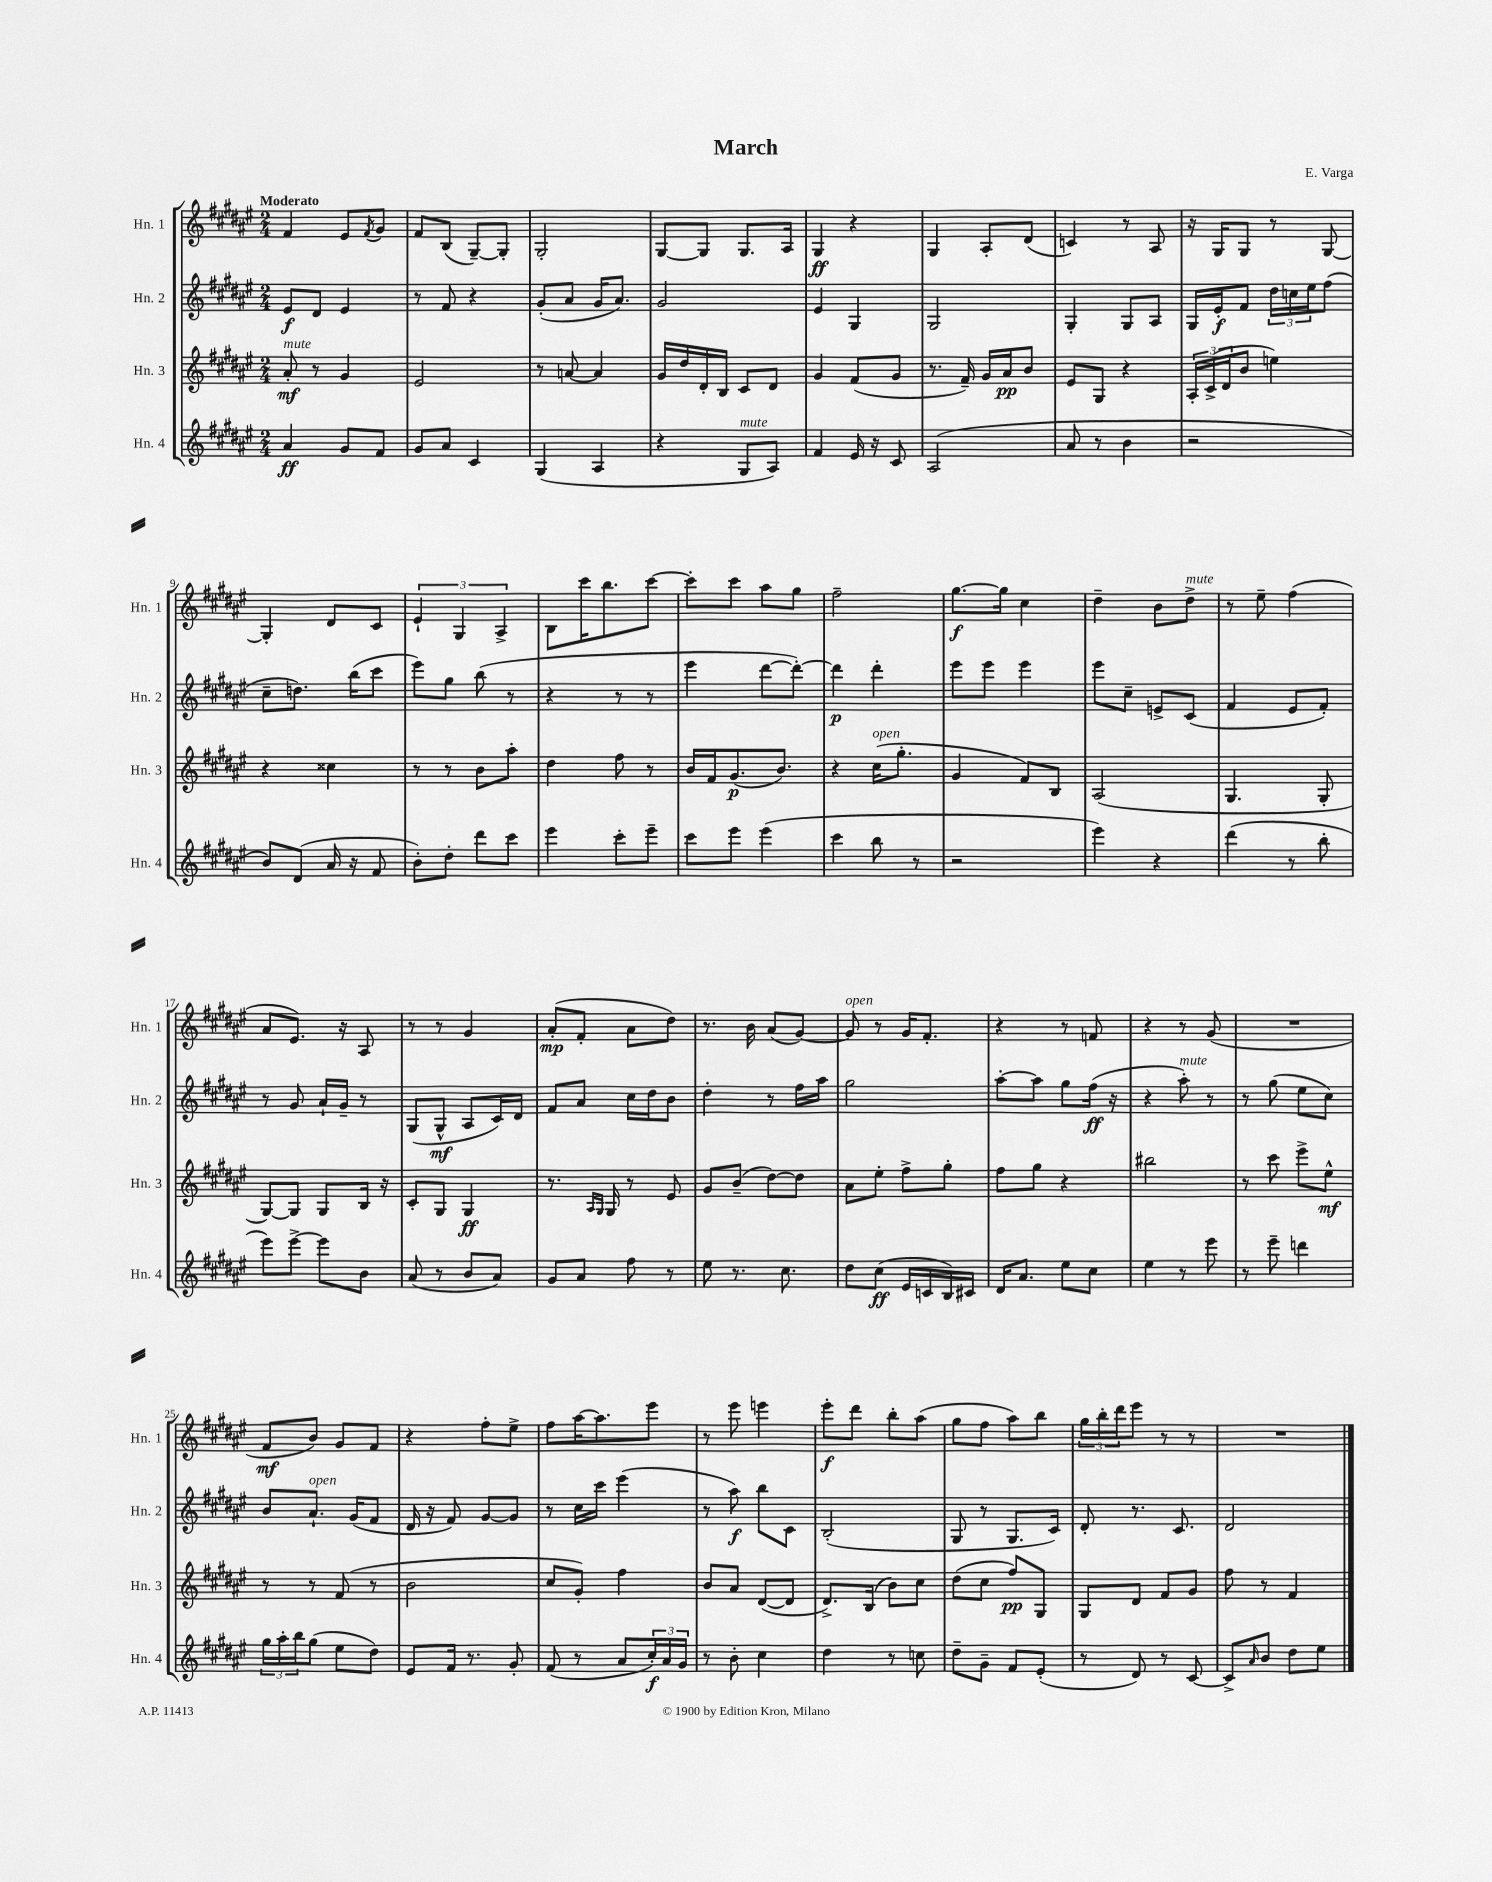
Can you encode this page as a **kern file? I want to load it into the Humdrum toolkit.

**kern	**kern	**kern	**kern
*staff4	*staff3	*staff2	*staff1
*clefG2	*clefG2	*clefG2	*clefG2
*k[f#c#g#d#a#e#]	*k[f#c#g#d#a#e#]	*k[f#c#g#d#a#e#]	*k[f#c#g#d#a#e#]
*M2/4	*M2/4	*M2/4	*M2/4
4a#	8a#'	8e#	4f#
.	8r	8d#	.
8g#	4g#	4e#	8e#
.	.	.	8qf#
8f#	.	.	8g#
=	=	=	=
8g#	2e#	8r	8f#
8a#	.	8f#	(8B
4c#	.	4r	[8G#~)
.	.	.	8G#']
=	=	=	=
(4G#	8r	(8g#'	2G#'
.	[8a	8a#	.
4A#	4a]	16g#	.
.	.	8.a#)	.
=	=	=	=
4r	16g#	2g#	[8G#
.	16dd#	.	.
.	16d#'	.	8G#]
.	16B	.	.
8G#	8c#	.	8.G#
8A#)	8d#	.	.
.	.	.	16A#
=	=	=	=
4f#	4g#	4e#	4G#
16e#	(8f#	4G#	4r
16r	.	.	.
8c#	8g#	.	.
=	=	=	=
(2A#	8.r	2G#	4G#
.	16f#~)	.	.
.	16g#	.	8A#'
.	16a#	.	.
.	8b	.	(8d#
=	=	=	=
8a#	8e#	4G#'	4c)
8r	8G#	.	.
4b	4r	8G#	8r
.	.	8A#	8A#
=	=	=	=
2r	24A#'	16G#	16r
.	(24c#^	.	.
.	.	16e#'	16G#
.	24d#	.	.
.	8b	8f#	8G#
.	4ee)	24dd#	8r
.	.	24cc	.
.	.	24ee#	.
.	.	(8ff#	[8G#
=	=	=	=
8b)	4r	8cc#~	4G#']
(8d#	.	8.dd)	.
16a#	4cc##	.	8d#
16r	.	(16bb	.
8f#	.	8ccc#	8c#
=	=	=	=
8b')	8r	8eee#)	6e#`
8dd#'	8r	8gg#	.
.	.	.	6G#
8ddd#	8b	(8bb	.
.	.	.	6A#^
8ccc#	8aa#'	8r	.
=	=	=	=
4eee#	4dd#	4r	8B
.	.	.	16ccc#
.	.	.	8.bb
8ccc#'	8ff#	8r	.
8eee#~	8r	8r	[8ccc#
=	=	=	=
8ccc#	16b	4eee#	8ccc#']
.	16f#	.	.
8eee#	(8.g#	.	8ccc#
(4eee#	.	[8ddd#	8aa#
.	8.b)	.	.
.	.	8ddd#'_)	8gg#
=	=	=	=
4ccc#	4r	4ddd#]	2ff#~
8bb	(16cc#	4ddd#'	.
.	8.gg#'	.	.
8r	.	.	.
=	=	=	=
2r	4g#	8eee#	[8.gg#
.	.	8eee#	.
.	.	.	16gg#]
.	8f#)	4eee#	4cc#
.	8B	.	.
=	=	=	=
4eee#)	(2A#	8eee#	4dd#~
.	.	8cc#~	.
4r	.	8e^	8b
.	.	(8c#	8dd#^
=	=	=	=
(4ddd#	4.G#	4f#	8r
.	.	.	8ee#~
8r	.	8e#	(4ff#
8bb'	8G#'	8f#')	.
=	=	=	=
8eee#)	[8G#)	8r	8a#
[8eee#^	8G#]	8g#	8.e#)
8eee#]	8G#	16a#`	.
.	.	16g#~	16r
8b	16B	8r	8A#
.	16r	.	.
=	=	=	=
(8a#	8c#'	(8G#	8r
8r	8G#	8G#^^	8r
8b	4G#	8A#	4g#
8a#)	.	16c#)	.
.	.	16d#	.
=	=	=	=
8g#	8.r	8f#	(8a#'
8a#	.	8a#	8f#'
.	16qqA#	.	.
.	16qqG#	.	.
.	16G#	.	.
8ff#	8r	16cc#	8a#
.	.	16dd#	.
8r	8e#	8b	8dd#)
=	=	=	=
8ee#	8g#	4dd#'	8.r
8.r	(8b~	.	.
.	.	.	16b
.	[8dd#)	8r	(8a#
8.cc#	.	.	.
.	8dd#]	16ff#	[8g#)
.	.	16aa#	.
=	=	=	=
8dd#	8a#	2gg#	8g#]
(8cc#	8ee#'	.	8r
16e#	8ff#^	.	16g#
16c	.	.	8.f#'
16B)	8gg#'	.	.
16c#	.	.	.
=	=	=	=
16d#	8ff#	[8aa#'	4r
8.a#	.	.	.
.	8gg#	8aa#]	.
8ee#	4r	8gg#	8r
8cc#	.	(16ff#	8f
.	.	16r	.
=	=	=	=
4ee#	2bb#	4r	4r
8r	.	8aa#')	8r
8eee#	.	8r	(8g#
=	=	=	=
8r	8r	8r	2r
8eee#~	8ccc#	(8gg#	.
4ddd	8eee#^	8ee#	.
.	8ee#^^	8cc#)	.
=	=	=	=
24gg#	8r	8b	8f#
24aa#'	.	.	.
24bb	.	.	.
(8gg#	8r	8.a#`	8b)
8ee#	(8f#	.	8g#
.	.	(16g#	.
8dd#)	8r	8f#	8f#
=	=	=	=
8e#	2b	16d#	4r
.	.	16r	.
16f#	.	8f#)	.
8.r	.	.	.
.	.	[8g#	8ff#'
8g#'	.	8g#]	8ee#^
=	=	=	=
(8f#	8cc#	8r	8ff#
8r	8g#')	16cc#	[16aa#
.	.	16ccc#	8.aa#]
8a#	4ff#	(4eee#	.
24cc#')	.	.	8eee#
24a#	.	.	.
24g#	.	.	.
=	=	=	=
8r	8b	8r	8r
8b'	8a#	8aa#)	8eee#
4cc#	([8d#	8bb	4eee
.	8d#]	8c#	.
=	=	=	=
4dd#	8.d#^)	(2B'	8eee#'
.	.	.	8ddd#
.	(16B	.	.
8r	8b)	.	8bb'
8cc	8cc#	.	(8aa#
=	=	=	=
8dd#~	(8dd#	8G#	8gg#
8g#~	8cc#	8r	8ff#
8f#	8ff#)	8.G#	8aa#)
(8e#'	8G#	.	8bb
.	.	16c#)	.
=	=	=	=
8r	8G#	8d#'	24gg#
.	.	.	24bb'
.	.	.	24ddd#
8d#)	8d#	8.r	8eee#
8r	8f#	.	8r
.	.	8.c#	.
[8c#	8g#	.	8r
=	=	=	=
8c#^]	8ff#	2d#	2r
16qqa#	.	.	.
8b	8r	.	.
8dd#	4f#	.	.
8ee#	.	.	.
==	==	==	==
*-	*-	*-	*-
